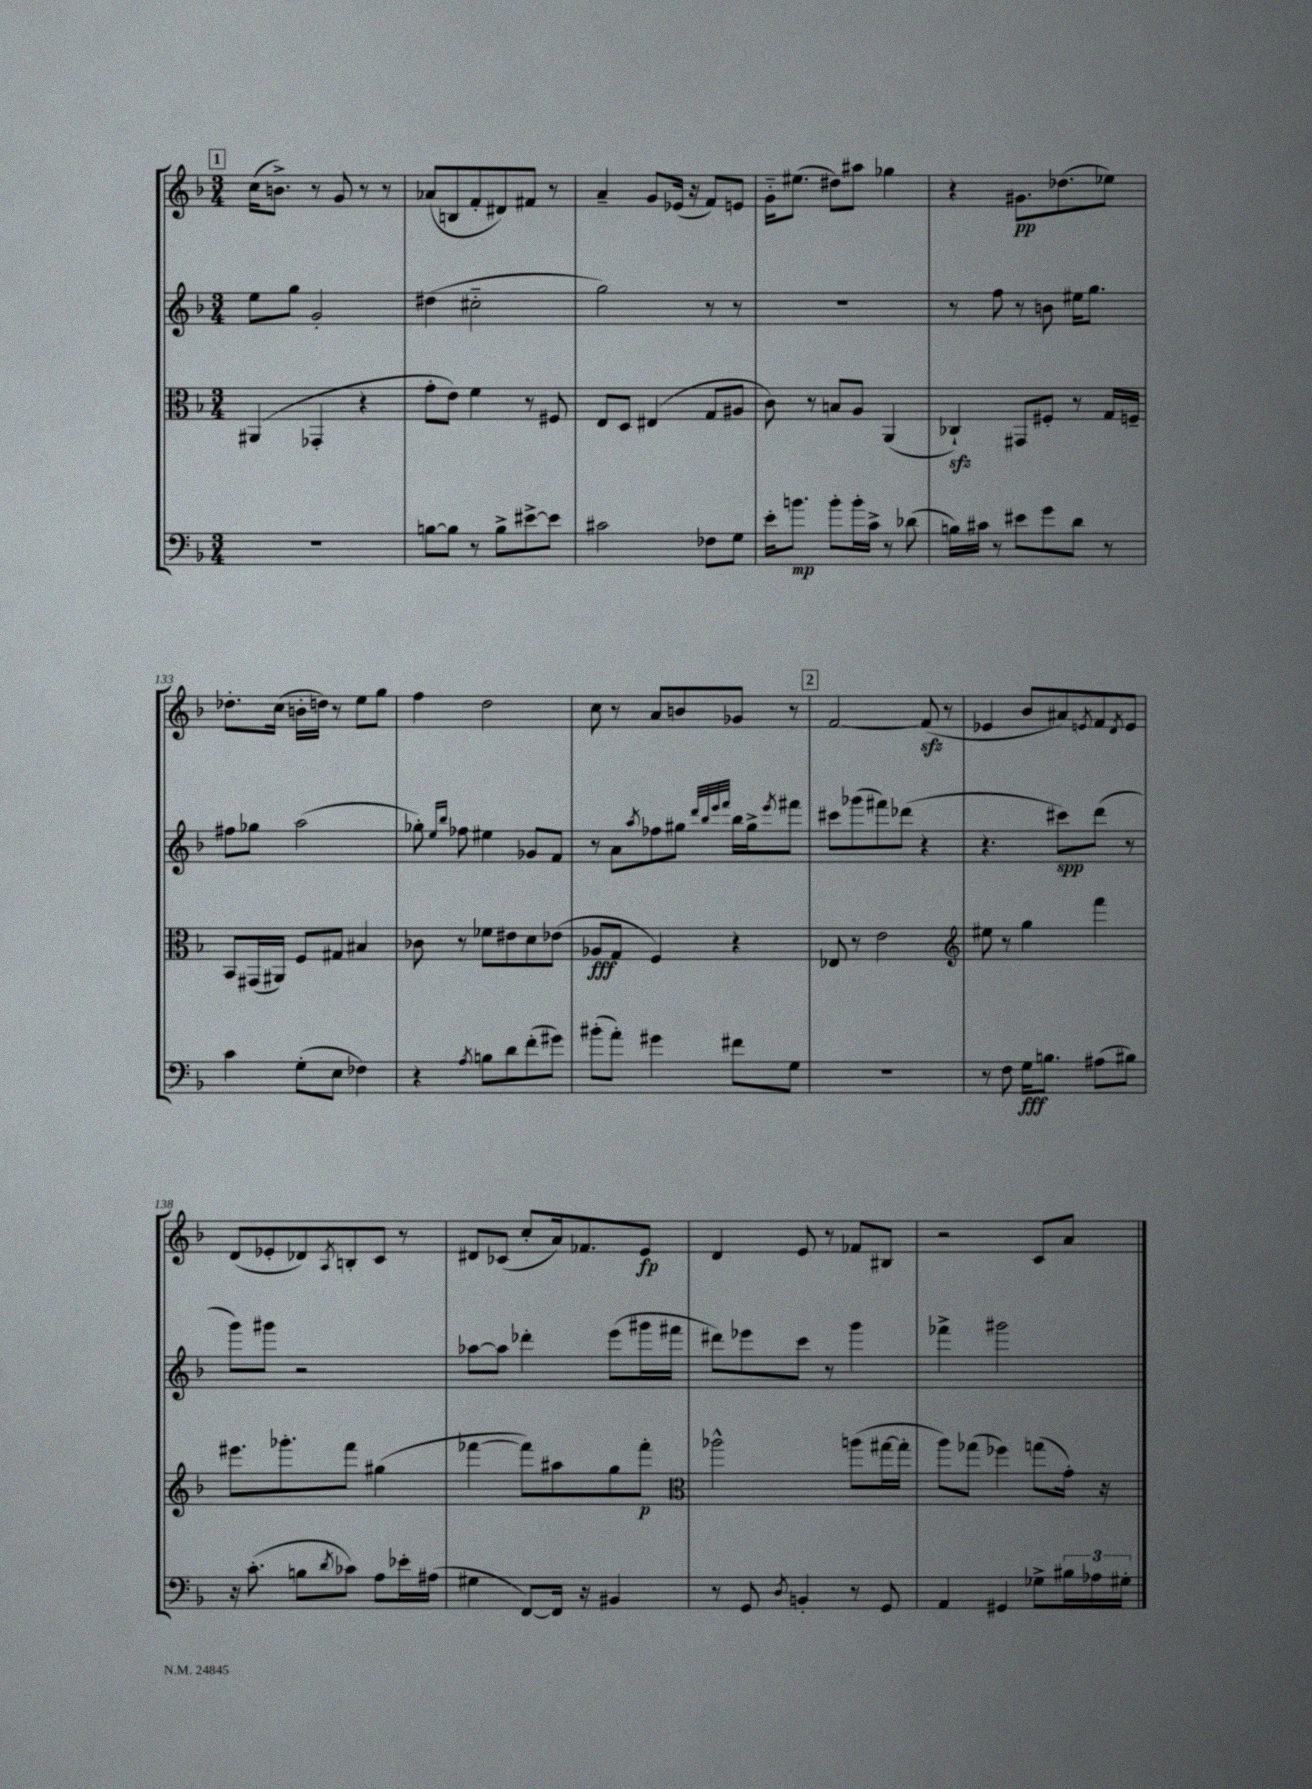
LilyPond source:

<<
\new StaffGroup <<
\new Staff = "s0" {
    \clef treble \key f \major \numericTimeSignature \time 3/4
    \mark \markup { \box "1" } c''16( b'8.->) r8 g'8 r8 r8 |
    aes'8( b8 f'8-. dis'8) fis'8 r8 |
    a'4-- g'8 ees'16( r16 f'8) e'8 |
    g'16-_ eis''8.( dis''8) ais''8 ges''4 |
    r4 gis'8.\pp des''8.( ees''8) |
    des''8.-. c''16( b'16-. d''16) r8 e''8 g''8 |
    f''4 d''2 |
    c''8 r8 a'8 b'8 ges'8 r8 |
    \mark \markup { \box "2" } f'2~ f'8\sfz( r8 |
    ees'4 bes'8 ais'8) \acciaccatura { e'8 } f'8 \acciaccatura { d'8 } e'8 |
    d'8( ees'8-. des'8) \acciaccatura { a8 } b8-. c'8 r8 |
    dis'8 ces'8( c''8-. a'16) fes'8. e'8\fp |
    d'4 e'8 r8 fes'8 bis8 |
    r2 c'8 a'8 \bar "|." |
}
\new Staff = "s1" {
    \clef treble \key f \major \numericTimeSignature \time 3/4
    \mark \markup { \box "1" } e''8 g''8 g'2-. |
    dis''4( cis''2-_ |
    g''2) r8 r8 |
    R2. |
    r8 f''8 r8 b'8 eis''16 g''8. |
    fis''8 ges''8 a''2( |
    ges''8-.) \grace { e''16 bes''16 } fes''8 eis''4 ges'8 f'8 |
    r8 a'8 \acciaccatura { a''8 } fes''8 gis''8 \grace { d'''32 bes''32 e'''32 f'''32 } bes''16 gis''16-> \acciaccatura { e'''8 } fis'''8 |
    \mark \markup { \box "2" } cis'''8 ges'''8( fis'''8) des'''8( r4 |
    r4. cis'''8\spp) d'''8( r8 |
    g'''8) gis'''8 r2 |
    aes''8~ aes''8 des'''4-. e'''8( gis'''16 fis'''16 |
    dis'''8) ees'''8 c'''8 r8 g'''4 |
    fes'''4-> gis'''2 \bar "|." |
}
\new Staff = "s2" {
    \clef alto \key f \major \numericTimeSignature \time 3/4
    \mark \markup { \box "1" } ais,4( ges,4-. r4 |
    g'8-. e'8) f'4 r8 fis8 |
    e8 d8 eis4( g8 ais8 |
    c'8) r8 b8 a8 a,4( |
    ces4-!\sfz) gis,8 fis8-. r8 g16 f16-- |
    bes,8 gis,16( ais,16) f8 gis8 bis4 |
    ces'8 r8 fes'8 eis'8 d'8 ees'8( |
    aes8\fff g8 f4) r4 |
    \mark \markup { \box "2" } ees8 r8 e'2 |
    \clef treble eis''8 r8 g''4 f'''4 |
    eis'''8. ges'''8.-. f'''8 gis''4( |
    fes'''4~ fes'''8) ais''8 g''8 fes'''8-.\p |
    \clef alto aes''2-^ a''8( gis''16~ gis''16-. |
    a''8) ges''8( fes''4) g''8( g'16-.) r16 \bar "|." |
}
\new Staff = "s3" {
    \clef bass \key f \major \numericTimeSignature \time 3/4
    \mark \markup { \box "1" } R2. |
    b8~ b8 r8 b8-> eis'8~-> eis'8 |
    cis'2 fes8 g8 |
    e'16-. b'8.\mp b'8-. b'16-. c'16-> r8 des'8( |
    b16) cis'16 r8 eis'8 g'8 d'8 r8 |
    c'4 g8-.( e8 fes4) |
    r4 \acciaccatura { a8 } b8 d'8 f'8-.( gis'8) |
    bis'8-.( a'8-.) gis'4 fis'8 g8 |
    \mark \markup { \box "2" } R2. |
    r8 f8 g16\fff b8. ais8( bis8) |
    r16 c'8.-.( b8 \acciaccatura { d'8 } ces'8) a8 ees'16-. ais16( |
    gis4 f,8~) f,16 r16 bis,4 |
    r8 g,8 \acciaccatura { d8 } b,4-. r8 g,8 |
    a,4 gis,4 ges8-> \tuplet 3/2 { bis16 aes16 gis16-. } \bar "|." |
}
>>
>>
\layout { \context { \Score currentBarNumber = #128 } }
